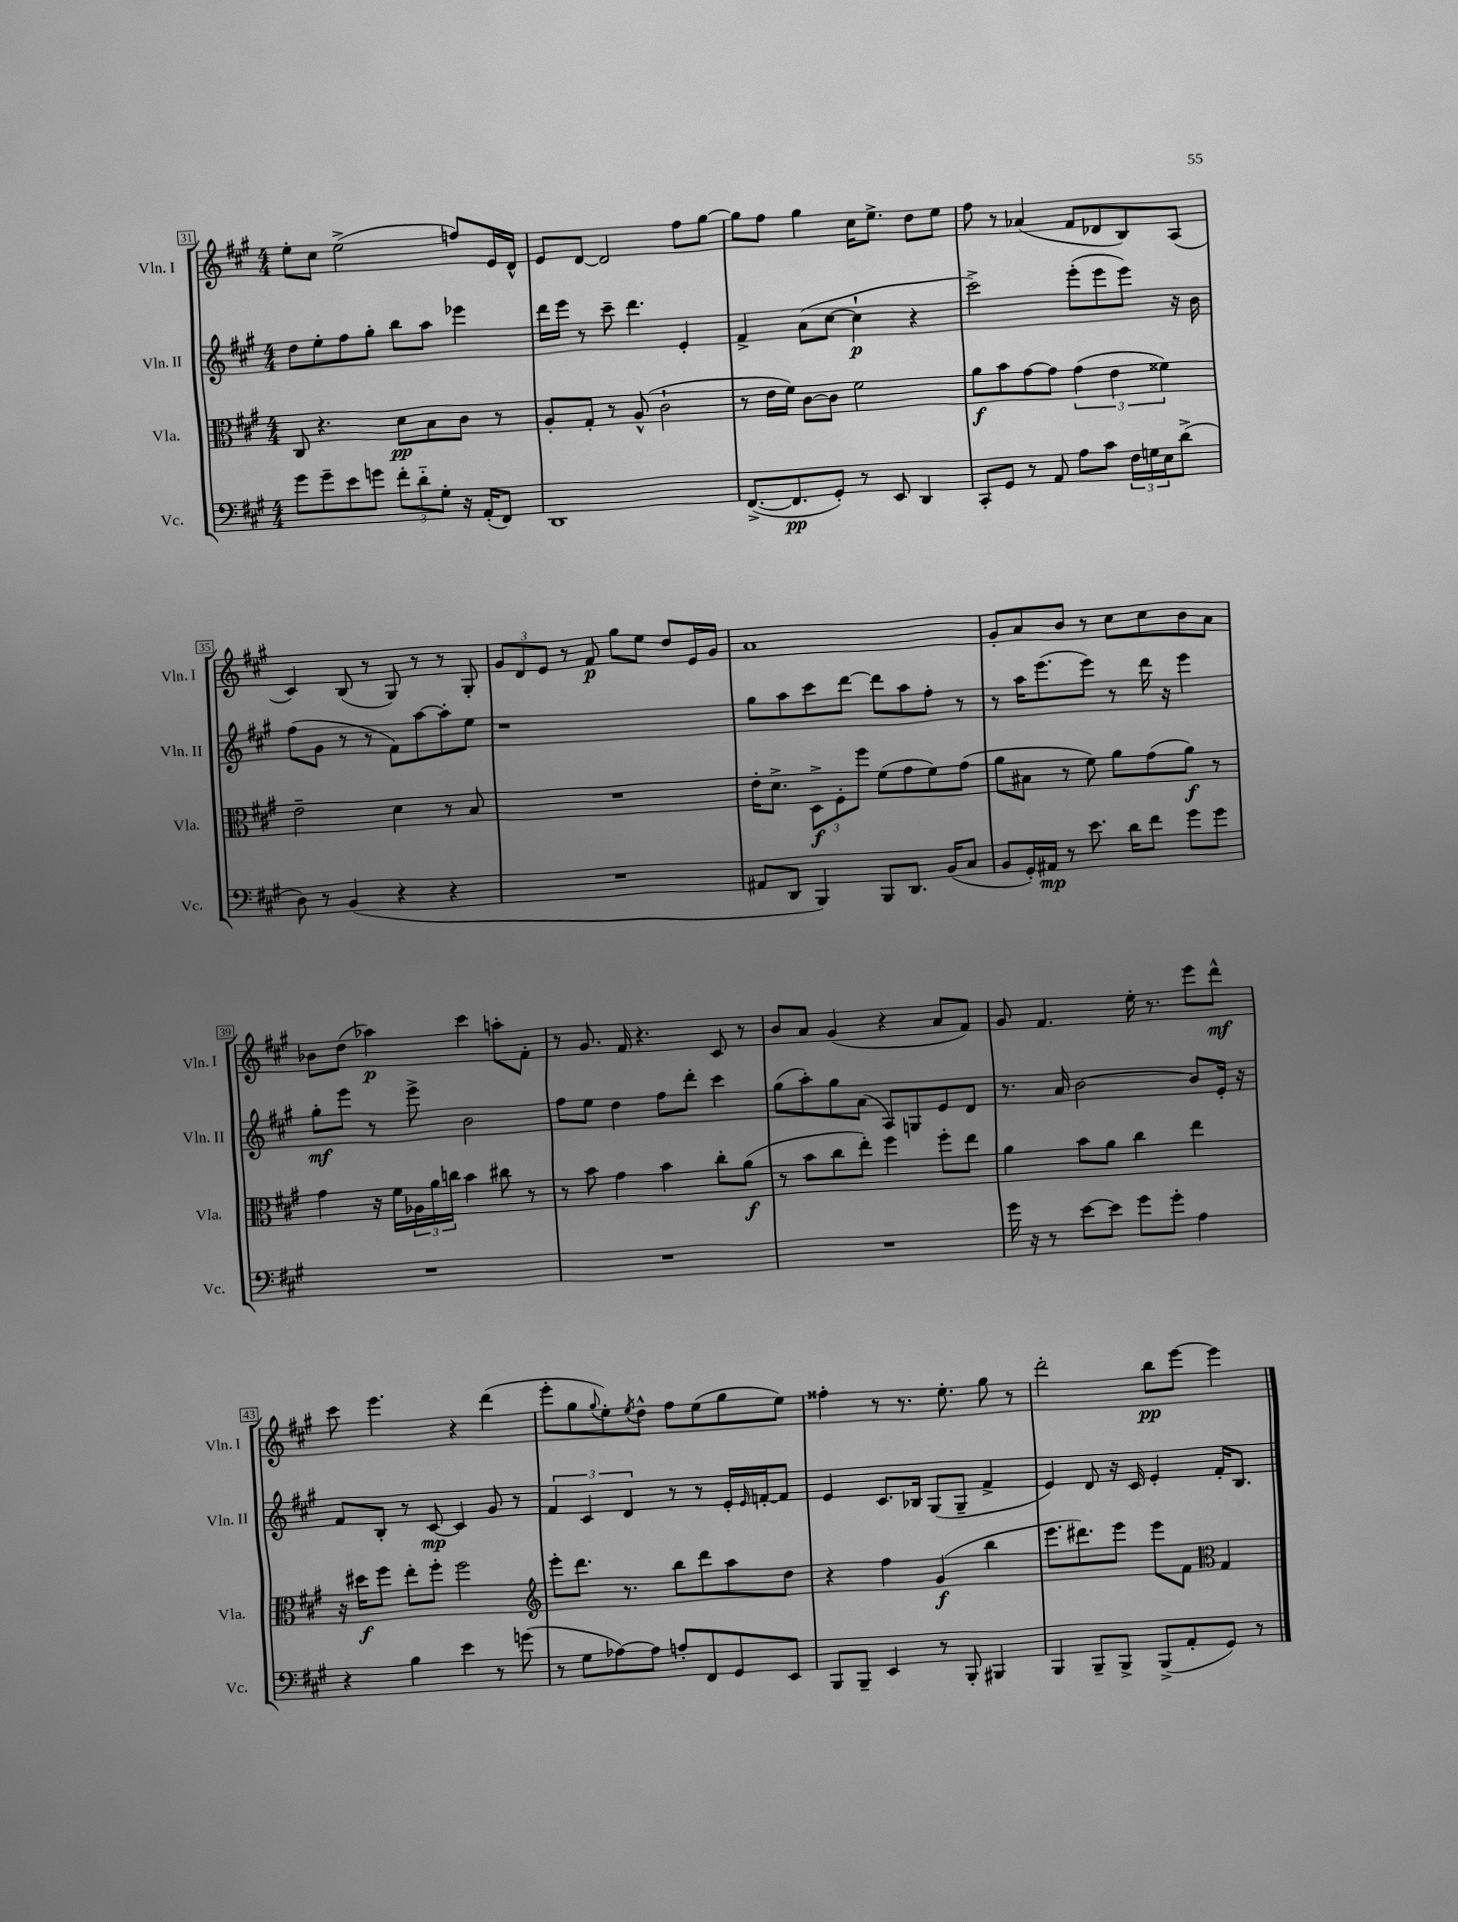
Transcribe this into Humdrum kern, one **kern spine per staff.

**kern	**dynam	**kern	**dynam	**kern	**dynam	**kern	**dynam
*part4	*part4	*part3	*part3	*part2	*part2	*part1	*part1
*staff4	*staff4	*staff3	*staff3	*staff2	*staff2	*staff1	*staff1
*I"Vc.	*	*I"Vla.	*	*I"Vln. II	*	*I"Vln. I	*
*I'Vc.	*	*I'Vla.	*	*I'Vln. II	*	*I'Vln. I	*
*clefF4	*	*clefC3	*	*clefG2	*	*clefG2	*
*k[f#c#g#]	*	*k[f#c#g#]	*	*k[f#c#g#]	*	*k[f#c#g#]	*
*M4/4	*	*M4/4	*	*M4/4	*	*M4/4	*
=31	=31	=31	=31	=31	=31	=31	=31
8g#\L	.	8C#/	.	8dd\L	.	8ee'\L	.
8g#~\	.	4.r	.	8ee'\	.	8cc#\J	.
8e\	.	.	.	8ff#\	.	(2ee^\	.
8gn\J	.	.	.	8gg#'\J	.	.	.
12f#'\L	.	8d\L	pp	8bb\L	.	.	.
12d\	.	.	.	.	.	.	.
.	.	8B\	.	8aa\J	.	.	.
12G#'\J	.	.	.	.	.	.	.
16r	.	8c#\J	.	4eee-X\	.	8ffn/L)	.
(16AA'/KL	.	.	.	.	.	.	.
8FF#/J)	.	8r	.	.	.	16e/L	.
.	.	.	.	.	.	16d^^/JJ	.
=32	=32	=32	=32	=32	=32	=32	=32
1DD	.	8A'/L	.	16ddd\LL	.	8e/L	.
.	.	.	.	16eee\JJ	.	.	.
.	.	8G#'/J	.	8r	.	[8d/J	.
.	.	8r	.	8ccc#~\	.	2d/]	.
.	.	(8A^^/	.	4.ddd\	.	.	.
.	.	2c#`\	.	.	.	.	.
.	.	.	.	4e'/	.	8ff#\L	.
.	.	.	.	.	.	[8gg#\J	.
=33	=33	=33	=33	=33	=33	=33	=33
([8.FF#^/L	.	8r	.	4f#^/	.	8gg#\L]	.
.	.	16e\LL	.	.	.	8ff#\J	.
8.FF#/]	pp	16f#\JJ)	.	.	.	.	.
.	.	[8c#\L	.	(8a\L	.	4gg#\	.
8GG#'/J)	.	8c#\J]	.	[8cc#\J	.	.	.
8r	.	2f#\	.	4cc#`\]	p	16cc#\KL	.
.	.	.	.	.	.	8.ee^\J	.
8EE/	.	.	.	.	.	.	.
4DD/	.	.	.	4r	.	8dd\L	.
.	.	.	.	.	.	8ee\J	.
=34	=34	=34	=34	=34	=34	=34	=34
8CC#'/L	.	8a\L	f	2ccc#^\)	.	8ff#\	.
8GG#/J	.	8b\	.	.	.	8r	.
8r	.	[8g#\	.	.	.	(4a-X/	.
8AA/	.	8g#\J]	.	.	.	.	.
8A\L	.	(6g#\	.	(8eee'\L	.	8f#/L	.
8c#\J	.	.	.	8eee\	.	8d-X/	.
.	.	6e\	.	.	.	.	.
24F#\LL	.	.	.	8eee\J)	.	8B/)	.
24Gn\	.	.	.	.	.	.	.
24E\J	.	6f##X\)	.	.	.	.	.
(8d^\J	.	.	.	16r	.	(8A/J	.
.	.	.	.	16b\	.	.	.
!!LO:LB:g=z
=35	=35	=35	=35	=35	=35	=35	=35
8D\)	.	2e~\	.	(8ff#\L	.	4c#/)	.
8r	.	.	.	8g#\J	.	.	.
(4BB/	.	.	.	8r	.	(8B/	.
.	.	.	.	8r	.	8r	.
4r	.	4d\	.	8f#\L)	.	8G#/)	.
.	.	.	.	[8aa\	.	8r	.
4r	.	8r	.	8aa'\]	.	8r	.
.	.	8B/	.	8ee\J	.	8G#'/	.
=36	=36	=36	=36	=36	=36	=36	=36
1r	.	1r	.	1r	.	12g#/L	.
.	.	.	.	.	.	12d/	.
.	.	.	.	.	.	12e/J	.
.	.	.	.	.	.	8r	.
.	.	.	.	.	.	8f#/	p
.	.	.	.	.	.	8gg#\L	.
.	.	.	.	.	.	8ee\J	.
.	.	.	.	.	.	8dd/L	.
.	.	.	.	.	.	16e/L	.
.	.	.	.	.	.	16g#/JJ	.
=37	=37	=37	=37	=37	=37	=37	=37
8AA#X/L	.	16e'\KL	.	8gg#\L	.	1a	.
.	.	8.d^\J	.	.	.	.	.
8DD/J	.	.	.	8aa\	.	.	.
4BBB/)	.	12D^\L	f	8ccc#\	.	.	.
.	.	12F#'\	.	.	.	.	.
.	.	.	.	[8ddd\J	.	.	.
.	.	12ff#\J	.	.	.	.	.
8BBB/L	.	(8f#\L	.	8ddd\L]	.	.	.
8.DD/J	.	8g#\	.	8aa\	.	.	.
.	.	8f#\)	.	8ff#'\J	.	.	.
(16BB/KL	.	.	.	.	.	.	.
8C#/J	.	(8g#\J	.	8r	.	.	.
=38	=38	=38	=38	=38	=38	=38	=38
8BB/L	.	8a\L	.	8r	.	8g#'/L	.
16GG#'/L)	.	8B#X\J	.	16aa\KL	.	8a/	.
16AA#X/JJ	mp	.	.	(8.eee\	.	.	.
8r	.	8r	.	.	.	8b/J	.
8.e\	.	8f#\)	.	8eee\J)	.	8r	.
.	.	8a\L	.	8r	.	8cc#\L	.
16d\KL	.	.	.	.	.	.	.
8f#\J	.	(8g#\	.	16ddd\	.	8cc#\	.
.	.	.	.	16r	.	.	.
8g#\L	.	8a\J)	f	4eee\	.	8b\	.
8g#\J	.	8r	.	.	.	8a\J	.
!!LO:LB:g=z
=39	=39	=39	=39	=39	=39	=39	=39
1r	.	4g#\	.	8gg#'\L	mf	8b-X\L	.
.	.	.	.	8eee\J	.	(8dd\J	.
.	.	16r	.	8r	.	4aa-X\)	p
.	.	16f#\LL	.	.	.	.	.
.	.	24A-X\	.	8eee^\	.	.	.
.	.	24a\	.	.	.	.	.
.	.	24ccn\JJ	.	.	.	.	.
.	.	4b\	.	2b\	.	4ccc#\	.
.	.	8cc#X\	.	.	.	8aan'\L	.
.	.	8r	.	.	.	8f#'\J	.
=40	=40	=40	=40	=40	=40	=40	=40
1r	.	8r	.	8ff#\L	.	8r	.
.	.	8b\	.	8ee\J	.	8.g#/	.
.	.	4g#\	.	4dd\	.	.	.
.	.	.	.	.	.	16f#/	.
.	.	.	.	.	.	4.r	.
.	.	4b\	.	8ff#\L	.	.	.
.	.	.	.	8ddd'\J	.	.	.
.	.	8cc#'\L	.	4ccc#\	.	8c#/	.
.	.	(8a\J	f	.	.	8r	.
=41	=41	=41	=41	=41	=41	=41	=41
1r	.	8r	.	(8gg#\L	.	8b/L	.
.	.	8b\L	.	8aa'\)	.	8a/J	.
.	.	8cc#\	.	8gg#\	.	(4g#/	.
.	.	8ee'\J)	.	(8a\J	.	.	.
.	.	4ff#\	.	8A/L)	.	4r	.
.	.	.	.	8Gn/	.	.	.
.	.	8ff#'\L	.	8e/	.	8a/L	.
.	.	8ee\J	.	8d/J	.	8f#/J)	.
=42	=42	=42	=42	=42	=42	=42	=42
16g#\	.	4a\	.	8.r	.	8g#/	.
16r	.	.	.	.	.	.	.
8r	.	.	.	.	.	4.f#/	.
.	.	.	.	16a/	.	.	.
[8e\L	.	8b\L	.	[2b\	.	.	.
8e\J]	.	8a\J	.	.	.	.	.
8g#\L	.	4cc#\	.	.	.	16ee'\	.
.	.	.	.	.	.	8.r	.
8g#'\J	.	.	.	.	.	.	.
4A\	.	4ee\	.	8b/L]	.	8eee\L	.
.	.	.	.	16e'/Jk	.	8ddd^^\J	mf
.	.	.	.	16r	.	.	.
!!LO:LB:g=z
=43	=43	=43	=43	=43	=43	=43	=43
4r	.	16r	.	8f#/L	.	8ccc#\	.
.	.	16dd#X\KL	f	.	.	.	.
.	.	8ff#\J	.	8B'/J	.	4.eee\	.
4B\	.	8ee'\L	.	8r	.	.	.
.	.	8ff#'\J	.	[8c#/	mp	.	.
4e\	.	2ff#\	.	4c#/]	.	4r	.
8r	.	.	.	8g#/	.	(4ddd\	.
(8gn\	.	.	.	8r	.	.	.
=44	=44	=44	=44	=44	=44	=44	=44
*	*	*clefG2	*	*	*	*	*
8r	.	8eee'\L	.	6f#/	.	8eee'\L	.
8G#\L	.	8.ddd\J	.	.	.	8gg#\	.
.	.	.	.	6c#/	.	.	.
.	.	.	.	.	.	8qqgg#/	.
[8A-X\)	.	.	.	.	.	8ee'\)	.
.	.	8.r	.	.	.	.	.
.	.	.	.	6d/	.	.	.
.	.	.	.	.	.	8qee/	.
8A-\J]	.	.	.	.	.	8dd^^\J	.
8An'/L	.	8bb\L	.	8r	.	8ff#\L	.
8FF#/	.	8ddd\	.	8r	.	(8ee\	.
8GG#/	.	8aa\	.	16e'/LL	.	8gg#\	.
.	.	.	.	16qqe/	.	.	.
.	.	.	.	[16fn'/J	.	.	.
8EE/J	.	8dd\J	.	8f/J]	.	8ee\J)	.
=45	=45	=45	=45	=45	=45	=45	=45
8BBB/L	.	4r	.	4e/	.	4ff##X'\	.
8BBB~/J	.	.	.	.	.	.	.
4EE/	.	4ff#\	.	8.c#/L	.	8r	.
.	.	.	.	.	.	8.r	.
.	.	.	.	16B-X/Jk	.	.	.
8r	.	(4g#/	f	(8G#/L	.	.	.
.	.	.	.	.	.	8.ee'\	.
8BBB'/	.	.	.	8G#~/J	.	.	.
4BBB#X/	.	4bb\	.	4f#^/	.	8gg#\	.
.	.	.	.	.	.	8r	.
=46	=46	=46	=46	=46	=46	=46	=46
4BBB/	.	8.eee\L	.	4e/)	.	2ddd'\	.
.	.	8.ddd#X\)	.	.	.	.	.
8BBB~/L	.	.	.	8d/	.	.	.
8BBB^/J	.	8eee\J	.	16r	.	.	.
.	.	.	.	16c#/	.	.	.
(8BBB^/L	.	8eee\L	.	4e'/	.	8bb\L	pp
8AA'/	.	8f#\J	.	.	.	[8eee\J	.
*	*	*clefC3	*	*	*	*	*
8GG#/J)	.	4G#/	.	16f#'/KL	.	4eee\]	.
.	.	.	.	8.B/J	.	.	.
8r	.	.	.	.	.	.	.
==	==	==	==	==	==	==	==
*-	*-	*-	*-	*-	*-	*-	*-
